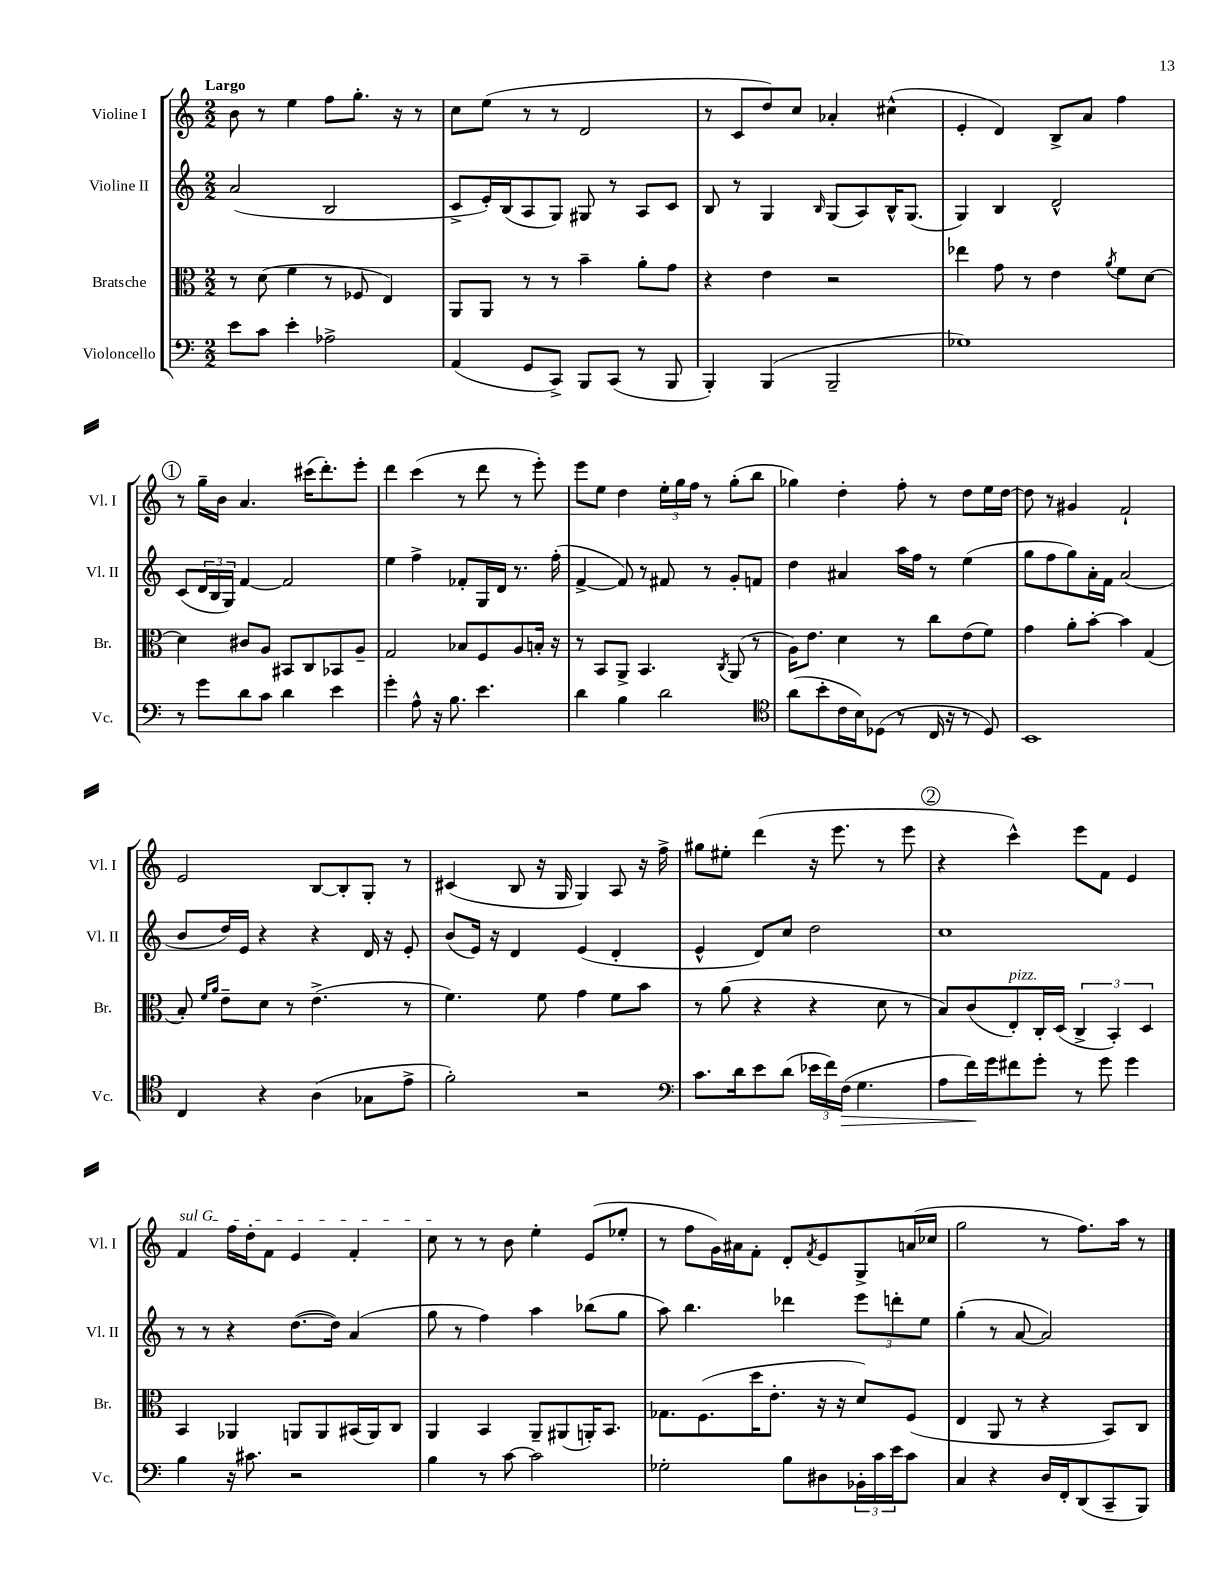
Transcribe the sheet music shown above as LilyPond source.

<<
\new StaffGroup <<
\new Staff = "s0" \with { instrumentName = "Violine I" shortInstrumentName = "Vl. I" } {
    \clef treble \key c \major \numericTimeSignature \time 2/2 \tempo "Largo"
    b'8 r8 e''4 f''8 g''8.-. r16 r8 |
    c''8 e''8( r8 r8 d'2 |
    r8 c'8 d''8) c''8 aes'4-. cis''4-^( |
    e'4-. d'4) b8-> a'8 f''4 |
    \mark \markup { \circle "1" } r8 g''16-- b'16 a'4. cis'''16( d'''8.-.) e'''8-. |
    d'''4 c'''4( r8 d'''8 r8 e'''8-.) |
    e'''8 e''8 d''4 \tuplet 3/2 { e''16-. g''16 f''16 } r8 g''8-.( b''8 |
    ges''4) d''4-. f''8-. r8 d''8 e''16 d''16~ |
    d''8 r8 gis'4 f'2-! |
    e'2 b8~ b8-. g8-. r8 |
    cis'4( b8 r16 g16 g4) a8 r16 f''16-> |
    gis''8 eis''8-. d'''4( r16 e'''8. r8 e'''8 |
    \mark \markup { \circle "2" } r4 c'''4-^) e'''8 f'8 e'4 |
    \once \override TextSpanner.bound-details.left.text = \markup { \italic "sul G" } f'4\startTextSpan f''16 d''16-. f'8 e'4 f'4-. |
    c''8\stopTextSpan r8 r8 b'8 e''4-. e'8( ees''8-. |
    r8 f''8 g'16) ais'16 f'8-. d'8-. \acciaccatura { f'8 } e'8 g8-> a'16( ces''16 |
    g''2 r8 f''8.) a''16 r8 \bar "|." |
}
\new Staff = "s1" \with { instrumentName = "Violine II" shortInstrumentName = "Vl. II" } {
    \clef treble \key c \major \numericTimeSignature \time 2/2
    a'2( b2 |
    c'8-> e'16-.) b16( a8 g8) gis8 r8 a8 c'8 |
    b8 r8 g4 \grace { b16 } g8( a8) b16-^ g8.( |
    g4) b4 d'2-^ |
    \mark \markup { \circle "1" } c'8( \tuplet 3/2 { d'16 b16 g16) } f'4~ f'2 |
    e''4 f''4-> fes'8-. g16 d'16 r8. f''16-.( |
    f'4~-> f'8) r8 fis'8 r8 g'8-. f'8 |
    d''4 ais'4 a''16 f''16 r8 e''4( |
    g''8 f''8 g''8) a'16-. f'16 a'2( |
    b'8 d''16) e'16 r4 r4 d'16 r16 e'8-. |
    b'8( e'16) r16 d'4 e'4( d'4-. |
    e'4-^ d'8) c''8 d''2 |
    \mark \markup { \circle "2" } c''1 |
    r8 r8 r4 d''8.~( d''16) a'4( |
    g''8 r8 f''4) a''4 bes''8( g''8 |
    a''8) b''4. des'''4 \tuplet 3/2 { e'''8 d'''8-. e''8 } |
    g''4-.( r8 a'8~ a'2) \bar "|." |
}
\new Staff = "s2" \with { instrumentName = "Bratsche" shortInstrumentName = "Br." } {
    \clef alto \key c \major \numericTimeSignature \time 2/2
    r8 d'8( f'4 r8 fes8 e4) |
    a,8 a,8 r8 r8 b'4-- a'8-. g'8 |
    r4 e'4 r2 |
    ees''4 g'8 r8 e'4 \acciaccatura { a'8 } f'8 d'8~ |
    \mark \markup { \circle "1" } d'4 cis'8 a8 bis,8 c8 bes,8 a8-- |
    g2 bes8 f8 a8 b16-. r16 |
    r8 b,8 a,8-> b,4. \acciaccatura { c8 } a,8( r8 |
    a16) e'8. d'4 r8 c''8 e'8( f'8) |
    g'4 a'8-. b'8~-. b'4 g4( |
    b8-.) \grace { f'16 a'16 } e'8-- d'8 r8 e'4.->( r8 |
    f'4.) f'8 g'4 f'8 b'8 |
    r8 a'8( r4 r4 d'8 r8 |
    \mark \markup { \circle "2" } b8) c'8( e8-.^\markup { \italic "pizz." }) c16-. d16( \tuplet 3/2 { c4-> b,4-.) d4 } |
    b,4 aes,4 a,8 a,8 bis,16( a,16) c8 |
    a,4 b,4 a,8-- ais,8( a,16-.) b,8. |
    ges8. f8.( d''16 e'8.-. r16 r16 d'8) f8( |
    e4 a,8 r8 r4 b,8) c8 \bar "|." |
}
\new Staff = "s3" \with { instrumentName = "Violoncello" shortInstrumentName = "Vc." } {
    \clef bass \key c \major \numericTimeSignature \time 2/2
    e'8 c'8 e'4-. aes2-> |
    a,4( g,8 c,8->) b,,8 c,8( r8 b,,8 |
    b,,4-.) b,,4( b,,2-- |
    ges1) |
    \mark \markup { \circle "1" } r8 g'8 d'8 c'8 d'4 e'4 |
    g'4-. a8-^ r16 b8. e'4. |
    d'4 b4 d'2 |
    \clef tenor a'8( b'8-. c'16 b16) des8( r8 c16 r16 r8 des8) |
    b,1 |
    c4 r4 a4( ges8 e'8-> |
    f'2-.) r2 |
    \clef bass c'8. d'16 e'8 d'8( \tuplet 3/2 { ees'16 f'16) f16\>( } g4. |
    \mark \markup { \circle "2" } a8 f'16\!) g'16 fis'8 g'8-. r8 g'8 g'4 |
    b4 r16 cis'8. r2 |
    b4 r8 c'8~ c'2 |
    ges2-. b8 dis8 \tuplet 3/2 { bes,16-. c'16 e'16 } c'8 |
    c4 r4 d16 f,16-. d,8( c,8-- b,,8) \bar "|." |
}
>>
>>
\layout { \context { \Score \remove "Bar_number_engraver" } }
